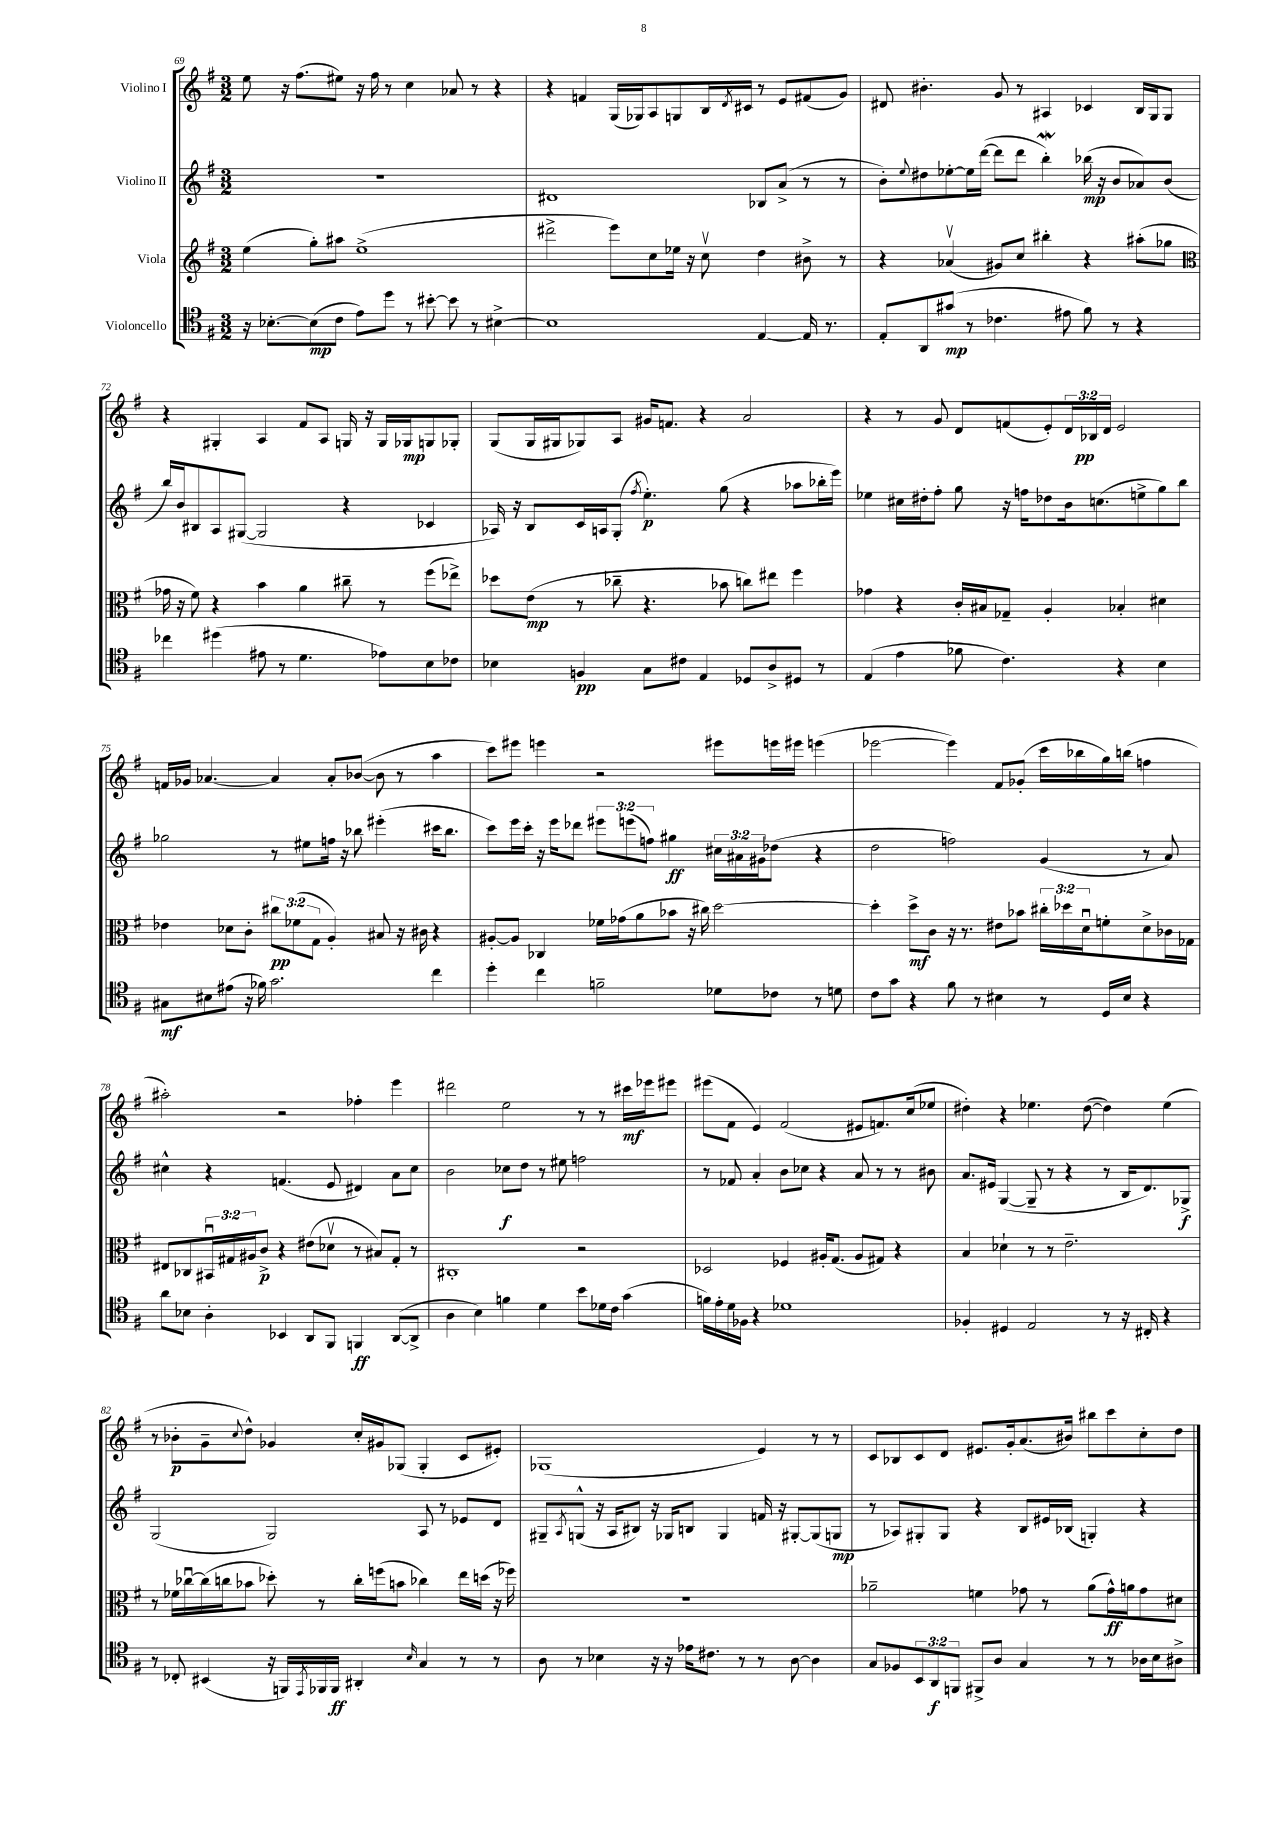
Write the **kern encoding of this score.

**kern	**dynam	**kern	**dynam	**kern	**dynam	**kern	**dynam
*part4	*part4	*part3	*part3	*part2	*part2	*part1	*part1
*staff4	*staff4	*staff3	*staff3	*staff2	*staff2	*staff1	*staff1
*I"Violoncello	*	*I"Viola	*	*I"Violino II	*	*I"Violino I	*
*clefC4	*	*clefG2	*	*clefG2	*	*clefG2	*
*k[f#]	*	*k[f#]	*	*k[f#]	*	*k[f#]	*
*M3/2	*	*M3/2	*	*M3/2	*	*M3/2	*
=69	=69	=69	=69	=69	=69	=69	=69
16r	.	(4ee\	.	1.r	.	8ee\	.
[8.B-X'\L	.	.	.	.	.	.	.
.	.	.	.	.	.	16r	.
.	.	.	.	.	.	(8.ff#\L	.
(8B-\]	mp	8gg'\L)	.	.	.	.	.
8c\J	.	8aa#X\J	.	.	.	8ee#X\J)	.
8e\L)	.	(1ee^	.	.	.	16r	.
.	.	.	.	.	.	16ff#\	.
8dd\J	.	.	.	.	.	8r	.
8r	.	.	.	.	.	4cc\	.
[8b#X'\	.	.	.	.	.	.	.
8b#\]	.	.	.	.	.	8a-X/	.
8r	.	.	.	.	.	8r	.
[4B#X^\	.	.	.	.	.	4r	.
=70	=70	=70	=70	=70	=70	=70	=70
1B#]	.	2ddd#X^\	.	1d#X	.	4r	.
.	.	.	.	.	.	4fn/	.
.	.	8eee\L)	.	.	.	(16G/LL	.
.	.	.	.	.	.	16G-X/J)	.
.	.	8cc\	.	.	.	8A/	.
.	.	16ee-X\Jk	.	.	.	8Gn/	.
.	.	16r	.	.	.	.	.
.	.	8ccv\	.	.	.	16B/L	.
.	.	.	.	.	.	8qd/	.
.	.	.	.	.	.	16c#X/JJ	.
[4E/	.	4dd\	.	8B-X/L	.	8r	.
.	.	.	.	(8a^/J	.	8e/L	.
16E/]	.	8b#X^\	.	8r	.	(8f#X/	.
8.r	.	.	.	.	.	.	.
.	.	8r	.	8r	.	8g/J)	.
=71	=71	=71	=71	=71	=71	=71	=71
8E'/L	.	4r	.	8b'\L)	.	8d#X/	.
.	.	.	.	8qqee/	.	.	.
8AA/	.	.	.	8dd#X\	.	4.b#X'\	.
(8g#X/J	mp	(4a-Xv/	.	[8ee-X'\	.	.	.
8r	.	.	.	16ee-\L]	.	.	.
.	.	.	.	([16ddd\JJ	.	.	.
4.c-X\	.	8g#X/L)	.	8ddd\L]	.	8g/	.
.	.	8cc/J	.	8ddd\J	.	8r	.
.	.	4bb#X'\	.	4bbW'\)	.	4A#X/	.
8e#X\	.	.	.	.	.	.	.
8f#\)	.	4r	.	(16bb-X\	mp	4c-X/	.
.	.	.	.	16r	.	.	.
8r	.	.	.	8b/L	.	.	.
4r	.	(8aa#X'\L	.	8a-X/)	.	16B/LL	.
.	.	.	.	.	.	16G/J	.
.	.	8gg-X\J	.	(8b/J	.	8G/J	.
!!LO:LB:g=z
=72	=72	=72	=72	=72	=72	=72	=72
*	*	*clefC3	*	*	*	*	*
4cc-X\	.	16g-X\	.	16bb/LL)	.	4r	.
.	.	16r	.	16b/J	.	.	.
.	.	8f#\)	.	8B#X/	.	.	.
(4dd#X\	.	4r	.	8A/	.	4G#X'/	.
.	.	.	.	([8G#X/J	.	.	.
8e#X\	.	4b\	.	2G#/]	.	4A/	.
8r	.	.	.	.	.	.	.
4.d\	.	4a\	.	.	.	8f#/L	.
.	.	.	.	.	.	8A/J	.
.	.	8cc#X~\	.	4r	.	16Gn/	.
.	.	.	.	.	.	16r	.
8e-X\L)	.	8r	.	.	.	16G/LL	.
.	.	.	.	.	.	16G-X/J	mp
8B\	.	(8ff#\L	.	4c-X/	.	8Gn/	.
8c-X\J	.	8ee-X^\J)	.	.	.	8G-X'/J	.
=73	=73	=73	=73	=73	=73	=73	=73
4B-X\	.	8dd-X\L	.	16A-X/)	.	(8G/L	.
.	.	.	.	16r	.	.	.
.	.	(8e\J	mp	8B/L	.	16G/L	.
.	.	.	.	.	.	16G#X/J	.
4Fn/	pp	8r	.	16c/L	.	8G-X/)	.
.	.	.	.	16An/J	.	.	.
.	.	8cc-X~\	.	(8G'/J	.	8A/J	.
.	.	.	.	8qff#/	.	.	.
8G\L	.	4.r	.	4.ee'\)	p	16g#X/KL	.
.	.	.	.	.	.	8.fn/J	.
8c#X\J	.	.	.	.	.	.	.
4E/	.	.	.	.	.	4r	.
.	.	8b-X\	.	(8gg\	.	.	.
8D-X/L	.	8ccn\L)	.	4r	.	2a/	.
8A^/	.	8ee#X\J	.	.	.	.	.
8D#X/J	.	4ff#\	.	8aa-X\L	.	.	.
8r	.	.	.	16bb-X'\L	.	.	.
.	.	.	.	16eee\JJ)	.	.	.
=74	=74	=74	=74	=74	=74	=74	=74
(4E/	.	4g-X\	.	4ee-X\	.	4r	.
4e\	.	4r	.	16cc#X\LL	.	8r	.
.	.	.	.	16dd#X'\J	.	.	.
.	.	.	.	8ff#'\J	.	8g/	.
8f-X\	.	16c'/LL	.	8gg\	.	8d/L	.
.	.	16B#X/J	.	.	.	.	.
4.c\)	.	8G-X~/J	.	16r	.	(8fn/	.
.	.	.	.	16ffn\KL	.	.	.
.	.	4A'/	.	8dd-X\	.	8e'/)	.
.	.	.	.	16b\k	.	24d/L	.
.	.	.	.	.	.	24B-X/	pp
.	.	.	.	(8.ccn\	.	.	.
.	.	.	.	.	.	24d/JJ	.
4r	.	4B-X'/	.	.	.	2e/	.
.	.	.	.	8een^\	.	.	.
4B\	.	4d#X\	.	8gg\)	.	.	.
.	.	.	.	8bb\J	.	.	.
!!LO:LB:g=z
=75	=75	=75	=75	=75	=75	=75	=75
8G#X\L	mf	4e-X\	.	2gg-X\	.	16fn/LL	.
.	.	.	.	.	.	16g-X/JJ	.
8B#X\	.	.	.	.	.	[4.a-X/	.
(8e#X\J	.	8d-X\L	.	.	.	.	.
16r	.	8c'\J	.	.	.	.	.
16f-X\)	.	.	.	.	.	.	.
2.g\	.	12cc#X\L	pp	8r	.	4a-/]	.
.	.	(12f-X\	.	.	.	.	.
.	.	.	.	8ee#X\L	.	.	.
.	.	12G\J	.	.	.	.	.
.	.	4A'/)	.	16ffn\Jk	.	8a-'/L	.
.	.	.	.	16r	.	.	.
.	.	.	.	8bb-X\	.	([8b-X/J	.
.	.	8B#X/	.	(4eee#X'\	.	8b-\]	.
.	.	16r	.	.	.	8r	.
.	.	16c#X\	.	.	.	.	.
4cc\	.	4r	.	16ccc#X\KL	.	4aa\	.
.	.	.	.	8.bb-\J	.	.	.
=76	=76	=76	=76	=76	=76	=76	=76
4dd'\	.	[8A#X'/L	.	8ccc\L)	.	8ccc\L)	.
.	.	8A#/J]	.	16eee\L	.	8eee#X\J	.
.	.	.	.	16ccc'\JJ	.	.	.
4cc\	.	4C-X/	.	16r	.	4eeen\	.
.	.	.	.	16eee\KL	.	.	.
.	.	.	.	8ddd-X\J	.	.	.
2fn~\	.	16f-X\LL	.	12eee#X\L	.	2r	.
.	.	(16g-X\J	.	.	.	.	.
.	.	.	.	(12eeen\	.	.	.
.	.	8a\	.	.	.	.	.
.	.	.	.	12ffn\J)	.	.	.
.	.	8b-X\J	.	4gg#X\	ff	.	.
.	.	16r	.	.	.	.	.
.	.	16cc#X\)	.	.	.	.	.
8d-X\L	.	[2dd\	.	24cc#X\LL	.	8eee#X\L	.
.	.	.	.	24a#X\	.	.	.
.	.	.	.	24g#X\J	.	.	.
8c-X\J	.	.	.	(8dd-X\J	.	16eeen\L	.
.	.	.	.	.	.	16eee#X\JJ	.
8r	.	.	.	4r	.	(4eeen\	.
8dn\	.	.	.	.	.	.	.
=77	=77	=77	=77	=77	=77	=77	=77
8c\L	.	4dd'\]	.	2dd\	.	[2eee-X\	.
8g\J	.	.	.	.	.	.	.
4r	.	8dd^\L	mf	.	.	.	.
.	.	8c\J	.	.	.	.	.
8f#\	.	16r	.	2ffn\)	.	4eee-\])	.
.	.	8.r	.	.	.	.	.
8r	.	.	.	.	.	.	.
4B#X\	.	8e#X\L	.	.	.	8f#/L	.
.	.	8b-X\J	.	.	.	(8g-X'/J	.
8r	.	24cc#X'\LL	.	(4g/	.	16ccc\LL	.
.	.	24dd-X\	.	.	.	.	.
.	.	.	.	.	.	16bb-X\	.
.	.	24du\J	.	.	.	.	.
16D/LL	.	8fn'\	.	.	.	16gg\)	.
16B#/JJ	.	.	.	.	.	(16bbn\JJ	.
4r	.	8d^\	.	8r	.	4ffn\	.
.	.	16c-X\L	.	8a/)	.	.	.
.	.	16G-X\JJ	.	.	.	.	.
!!LO:LB:g=z
=78	=78	=78	=78	=78	=78	=78	=78
8a\L	.	8E#X/L	.	4cc#X^^\	.	2aa#X'\)	.
8B-X\J	.	8C-X/	.	.	.	.	.
4A'\	.	24BB#Xu/L	.	4r	.	.	.
.	.	24G#X/	.	.	.	.	.
.	.	24A#X/J	.	.	.	.	.
.	.	8c^/J	p	.	.	.	.
4BB-X/	.	4r	.	(4.fn/	.	2r	.
8AA/L	.	(8e#X\L	.	.	.	.	.
8FF#/J	.	8d-Xv\J	.	8e/	.	.	.
4FFn/	ff	8r	.	4d#X/)	.	4ff-X'\	.
.	.	8B#X/L)	.	.	.	.	.
([8AA/L	.	8G#'/J	.	8a\L	.	4eee\	.
8AA^/J]	.	8r	.	8cc#\J	.	.	.
=79	=79	=79	=79	=79	=79	=79	=79
4A\	.	1C#X'	.	2b\	.	2ddd#X\	.
4B\)	.	.	.	.	.	.	.
4fn\	.	.	.	8cc-X\L	f	2ee\	.
.	.	.	.	8dd\J	.	.	.
4d\	.	.	.	8r	.	.	.
.	.	.	.	8ee#X\	.	.	.
8b\L	.	2r	.	2ffn\	.	8r	.
16d-X\L	.	.	.	.	.	8r	.
16c\JJ	.	.	.	.	.	.	.
(4g\	.	.	.	.	.	16ccc#X\LL	mf
.	.	.	.	.	.	16eee-X\J	.
.	.	.	.	.	.	8eee#X\J	.
=80	=80	=80	=80	=80	=80	=80	=80
16fn\LL)	.	2D-X/	.	8r	.	(8eee#X\L	.
16e'\	.	.	.	.	.	.	.
16d\	.	.	.	8f-X/	.	8f#\J	.
16F-X\JJ	.	.	.	.	.	.	.
4r	.	.	.	4a'/	.	4e/)	.
1d-X	.	4F-X/	.	8b\L	.	(2f#/	.
.	.	.	.	8cc-X\J	.	.	.
.	.	16A#X'/KL	.	4r	.	.	.
.	.	(8.G/J	.	.	.	.	.
.	.	8A#/L	.	8a/	.	8e#X/L	.
.	.	8G#X/J)	.	8r	.	8.fn/)	.
.	.	4r	.	8r	.	.	.
.	.	.	.	.	.	(16cc/k	.
.	.	.	.	8b#X\	.	8ee-X/J	.
=81	=81	=81	=81	=81	=81	=81	=81
4F-X'/	.	4B/	.	8.a/L	.	4dd#X'\)	.
.	.	.	.	16e#X/Jk	.	.	.
4D#X/	.	4d-X`\	.	([4G/	.	4r	.
2E/	.	8r	.	8G~/]	.	4.ee-X\	.
.	.	8r	.	8r	.	.	.
.	.	2.e~\	.	4r	.	.	.
.	.	.	.	.	.	([8dd#\	.
8r	.	.	.	8r	.	4dd#\])	.
16r	.	.	.	16B/KL	.	.	.
16C#X'/	.	.	.	8.d/)	.	.	.
4r	.	.	.	.	.	(4ee-\	.
.	.	.	.	8G-X^/J	f	.	.
!!LO:LB:g=z
=82	=82	=82	=82	=82	=82	=82	=82
8r	.	8r	.	(2G/	.	8r	.
8C-X'/	.	16f-X\LL	.	.	.	8b-X'\L	p
.	.	[16cc-Xu\	.	.	.	.	.
(4BB#X/	.	(16cc-\]	.	.	.	8g~\	.
.	.	16ccn\J	.	.	.	.	.
.	.	.	.	.	.	8qqcc/	.
.	.	8b-X\J	.	.	.	8dd^^\J)	.
16r	.	8dd-X'\)	.	2G/)	.	4g-X/	.
16FFn/LL)	.	.	.	.	.	.	.
8qEE/	.	.	.	.	.	.	.
16FF-X/	.	8r	.	.	.	.	.
16FF-/JJ	ff	.	.	.	.	.	.
4AA#X'/	.	16cc'\LL	.	.	.	16cc'/LL	.
.	.	(16ffn\J	.	.	.	16g#X/J	.
.	.	8bn\J	.	.	.	(8G-X/J	.
16qqB/	.	.	.	.	.	.	.
4G/	.	4cc-X\)	.	8A/	.	4G-'/	.
.	.	.	.	8r	.	.	.
8r	.	16ee\LL	.	8e-X/L	.	8c/L	.
.	.	(16ddn\JJ	.	.	.	.	.
8r	.	16r	.	8d/J	.	8e#X'/J)	.
.	.	16ff-X\)	.	.	.	.	.
=83	=83	=83	=83	=83	=83	=83	=83
8A\	.	1.r	.	8G#X~/L	.	(1G-X	.
.	.	.	.	8qA/	.	.	.
8r	.	.	.	(8Gn^^/J	.	.	.
4B-X\	.	.	.	16r	.	.	.
.	.	.	.	16A/KL	.	.	.
.	.	.	.	8B#X/J)	.	.	.
16r	.	.	.	16r	.	.	.
16r	.	.	.	16G-X/KL	.	.	.
16e-X\KL	.	.	.	8Bn/J	.	.	.
8.c#X\J	.	.	.	.	.	.	.
.	.	.	.	4G-/	.	.	.
8r	.	.	.	.	.	.	.
8r	.	.	.	16fn/	.	4e/)	.
.	.	.	.	16r	.	.	.
[8A\	.	.	.	[8G#X'/L	.	.	.
4A\]	.	.	.	(8G#/]	.	8r	.
.	.	.	.	8Gn/J	mp	8r	.
=84	=84	=84	=84	=84	=84	=84	=84
8G/L	.	2a-X~\	.	8r	.	8c/L	.
8F-X/	.	.	.	8A-X/L)	.	8B-X/	.
12BB/	.	.	.	8G#X'/	.	8c/	.
12AA/	f	.	.	.	.	.	.
.	.	.	.	8G#/J	.	8d/J	.
12FFn/J	.	.	.	.	.	.	.
8FF#X^/L	.	4fn\	.	4r	.	8.e#X/L	.
8A/J	.	.	.	.	.	.	.
.	.	.	.	.	.	16g'/k	.
4G/	.	8g-X\	.	8B/L	.	(8.a/	.
.	.	8r	.	16e#X/L	.	.	.
.	.	.	.	(16B-X/JJ	.	16b#X/Jk)	.
8r	.	(8a-\L	.	4Gn'/)	.	8bb#X\L	.
8r	.	16g-^^\L)	ff	.	.	8ccc\	.
.	.	16an\J	.	.	.	.	.
16A-X\LL	.	8g-\	.	4r	.	8cc'\	.
16B\J	.	.	.	.	.	.	.
8A#X^\J	.	8d#X\J	.	.	.	8dd\J	.
==	==	==	==	==	==	==	==
*-	*-	*-	*-	*-	*-	*-	*-
